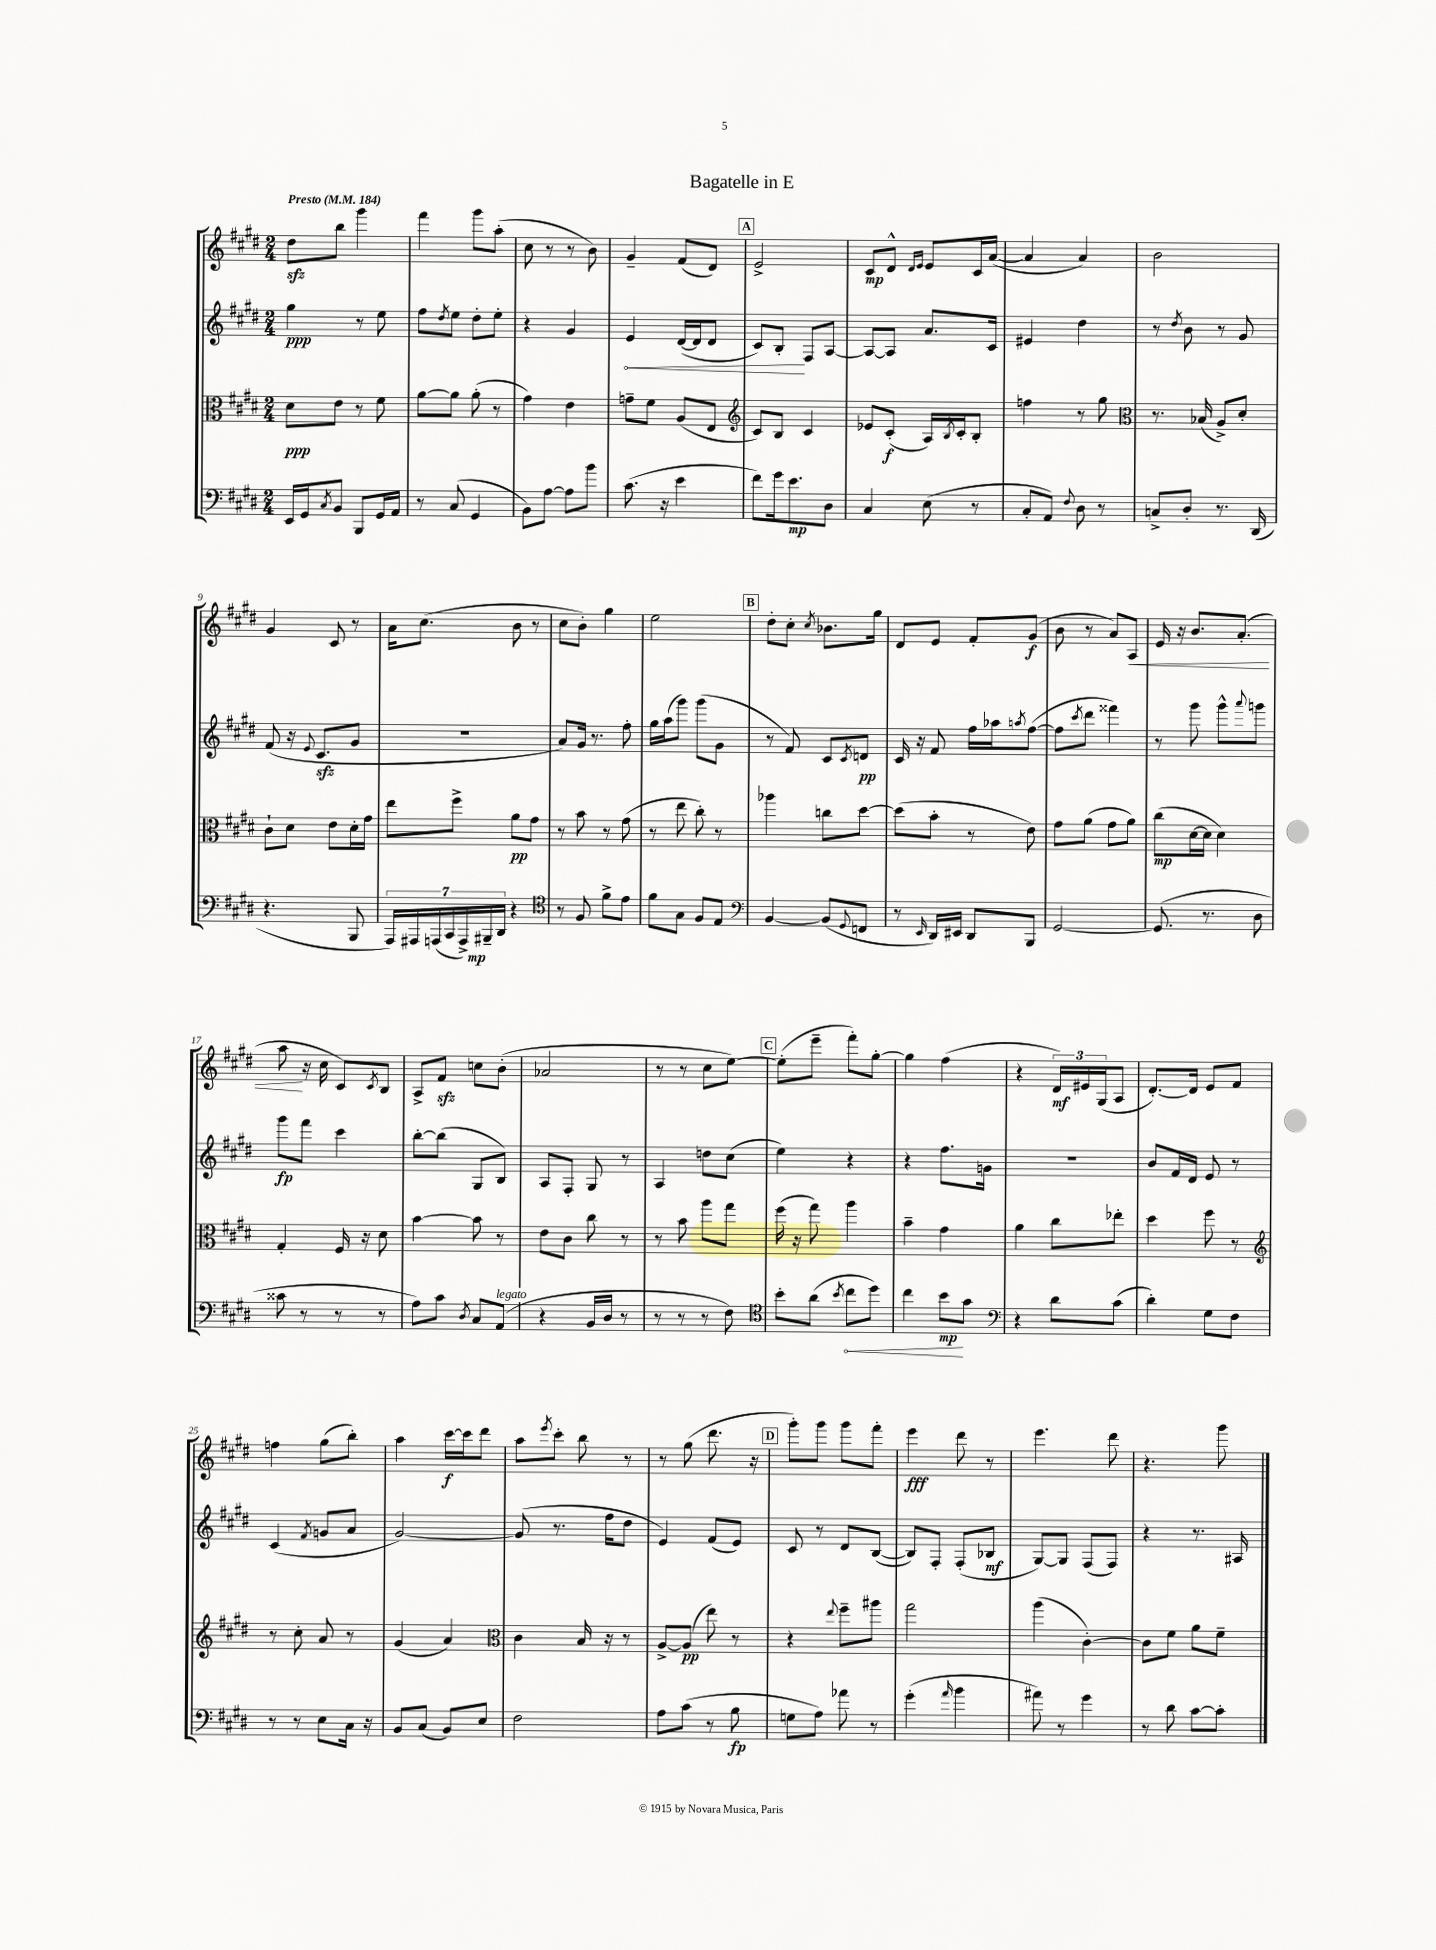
\header { title = "Bagatelle in E" }
<<
\new StaffGroup <<
\new Staff = "s0" {
    \clef treble \key e \major \numericTimeSignature \time 2/4 \tempo "Presto" 4 = 184
    dis''8\sfz b''8 gis'''4 |
    fis'''4 gis'''8 a''8-.( |
    cis''8 r8 r8 b'8) |
    gis'4-- fis'8( dis'8) |
    \mark \markup { \box "A" } e'2-> |
    cis'8\mp dis'8-^ \grace { dis'16 e'16 } e'8 cis'16 a'16~( |
    a'4 a'4) |
    b'2 |
    gis'4 cis'8 r8 |
    a'16 cis''8.( b'8 r8 |
    cis''8 b'8-.) gis''4 |
    e''2 |
    \mark \markup { \box "B" } dis''8-. cis''8-. \acciaccatura { cis''8 } bes'8. gis''16 |
    dis'8 e'8 fis'8-. gis'8\f( |
    b'8 r8 a'8) a8\< |
    e'16 r16 b'8. a'8.-.( |
    a''8\! r16 cis''16 cis'8) \acciaccatura { cis'8 } b8 |
    a8-> fis'8\sfz c''8 b'8-.( |
    aes'2 |
    r8 r8 cis''8 e''8~) |
    \mark \markup { \box "C" } e''8-.( e'''8-- fis'''8-.) gis''8~-. |
    gis''4 fis''4( |
    r4 \tuplet 3/2 { dis'16\mf) eis'16 gis16( } a8 |
    dis'8.~-.) dis'16 e'8 fis'8 |
    f''4 gis''8( b''8-.) |
    a''4 cis'''16~\f cis'''16 dis'''8 |
    a''8 \acciaccatura { e'''8 } cis'''8-. b''8 r8 |
    r8 gis''8( dis'''8. r16 |
    \mark \markup { \box "D" } gis'''8-.) gis'''8 gis'''8 fis'''8-. |
    e'''4\fff dis'''8 r8 |
    e'''4. dis'''8 |
    r4. gis'''8 \bar "|." |
}
\new Staff = "s1" {
    \clef treble \key e \major \numericTimeSignature \time 2/4
    gis''4\ppp r8 e''8 |
    fis''8 \acciaccatura { dis''8 } e''8 dis''8-. e''8-. |
    r4 gis'4 |
    \once \override Hairpin.circled-tip = ##t e'4\< dis'16~( dis'16 dis'8 |
    \mark \markup { \box "A" } cis'8) b8-.\! fis8 a8~ |
    a8~ a8 a'8. cis'16 |
    eis'4 dis''4 |
    r8 \acciaccatura { dis''8 } b'8 r8 gis'8 |
    fis'8( r16 \appoggiatura { e'8 } cis'8.\sfz gis'8 |
    r2 |
    a'8) gis'16 r8. fis''8-. |
    gis''16 a''16( gis'''8) gis'''8( gis'8 |
    \mark \markup { \box "B" } r8 fis'8) cis'8 \acciaccatura { cis'8 } d'8\pp |
    cis'16 r16 fis'8 fis''16 aes''16 \acciaccatura { a''8 } fis''8~( |
    fis''8 \acciaccatura { cis'''8 } dis'''8 fisis'''4) |
    r8 gis'''8 gis'''8-^ \appoggiatura { a'''8 } g'''8 |
    gis'''8\fp fis'''8 cis'''4 |
    b''8~-. b''8( gis8 b8) |
    a8 fis8-. gis8 r8 |
    a4 d''8 cis''8( |
    \mark \markup { \box "C" } e''4) r4 |
    r4 fis''8. g'16 |
    r2 |
    b'8 fis'16 dis'16 e'8 r8 |
    cis'4( \acciaccatura { fis'8 } g'8 a'8 |
    gis'2~) |
    gis'8( r8. fis''16 dis''8 |
    e'4) fis'8( e'8) |
    \mark \markup { \box "D" } cis'8 r8 dis'8 b8~( |
    b8) fis8-. fis8-.( bes8\mf |
    gis8~) gis8 fis8( fis8) |
    r4 r8. ais16 \bar "|." |
}
\new Staff = "s2" {
    \clef alto \key e \major \numericTimeSignature \time 2/4
    dis'8\ppp e'8 r8 fis'8 |
    a'8~ a'8 a'8-.( r8 |
    gis'4) e'4 |
    g'8-- fis'8 a8( e8 |
    \mark \markup { \box "A" } \clef treble cis'8) b8 cis'4 |
    ees'8 cis'8-.\f( a16) \acciaccatura { b8 } cis'16-. b8-. |
    f''4 r8 gis''8 |
    \clef alto r8. bes16( a8->) dis'8-. |
    cis'8-! dis'8 e'8 dis'16-. gis'16 |
    e''8 fis''8-> a'8\pp gis'8 |
    r8 b'8 r8 gis'8( |
    r8 e''8 cis''8-.) r8 |
    \mark \markup { \box "B" } aes''4 c''8 dis''8~ |
    dis''8( b'8-. r8 e'8) |
    gis'8 a'8( gis'8 a'8) |
    cis''8\mp( dis'16~ dis'16 dis'4) |
    gis4-. fis16 r16 dis'8 |
    b'4~ b'8 r8 |
    e'8 cis'8 cis''8 r8 |
    r8 b'8 a''8 gis''8 |
    \mark \markup { \box "C" } fis''16( r16 gis''8) a''4 |
    b'4-- gis'4 |
    a'4 cis''8 ees''8-. |
    dis''4 fis''8 r8 |
    \clef treble r8 cis''8-. a'8 r8 |
    gis'4( a'4) |
    \clef alto cis'4 b16 r16 r8 |
    a8~-> a8\pp( e''8) r8 |
    \mark \markup { \box "D" } r4 \appoggiatura { e''8 } fis''8-- ais''8 |
    gis''2 |
    a''4( cis'4~-.) |
    cis'8 fis'8 a'8 fis'8-- \bar "|." |
}
\new Staff = "s3" {
    \clef bass \key e \major \numericTimeSignature \time 2/4
    e,16 gis,16 \acciaccatura { cis8 } b,8 b,,8 gis,16 a,16 |
    r8 cis8( gis,4 |
    b,8) a8~ a8 b'8 |
    cis'8.( r16 e'4 |
    \mark \markup { \box "A" } fis'8) gis'16 e'8.\mp dis8 |
    cis4 e8( r8 |
    cis8-. a,8) \appoggiatura { fis8 } dis8 r8 |
    c8-> dis8-. r8. dis,16( |
    r4. b,,8 |
    \tuplet 7/4 { a,,16) ais,,16 a,,16( cis,16 a,,16->) bis,,16--\mp dis,16 } r4 |
    \clef tenor r8 fis8 fis'8-> e'8 |
    fis'8 gis8 fis8 e8 |
    \mark \markup { \box "B" } \clef bass b,4~ b,8( \appoggiatura { gis,8 } f,8 |
    r8 \grace { e,16 } dis,16) eis,16 dis,8 b,,8 |
    gis,2~ |
    gis,8.( r8. dis8 |
    cisis'8 r8 r8 r8 |
    a8) cis'8 \acciaccatura { dis8 } cis8 a,8^\markup { \italic "legato" }( |
    r4 b,16 dis16 r8 |
    r8 r8 r8 fis8) |
    \mark \markup { \box "C" } \clef tenor b'8-. a'8( \acciaccatura { b'8 } \once \override Hairpin.circled-tip = ##t cis''8\< dis''8) |
    cis''4 b'8\mp\! gis'8 |
    \clef bass r4 dis'8 cis'8( |
    dis'4-.) gis8 fis8 |
    r8 r8 e8 cis16 r16 |
    b,8 cis8( b,8) e8 |
    fis2 |
    a8 cis'8( r8 b8\fp |
    \mark \markup { \box "D" } g8 a8) aes'8 r8 |
    gis'4-.( \grace { a'16 } b'4 |
    ais'8) r8 gis'4 |
    r8 dis'8 cis'8~ cis'8-. \bar "|." |
}
>>
>>
